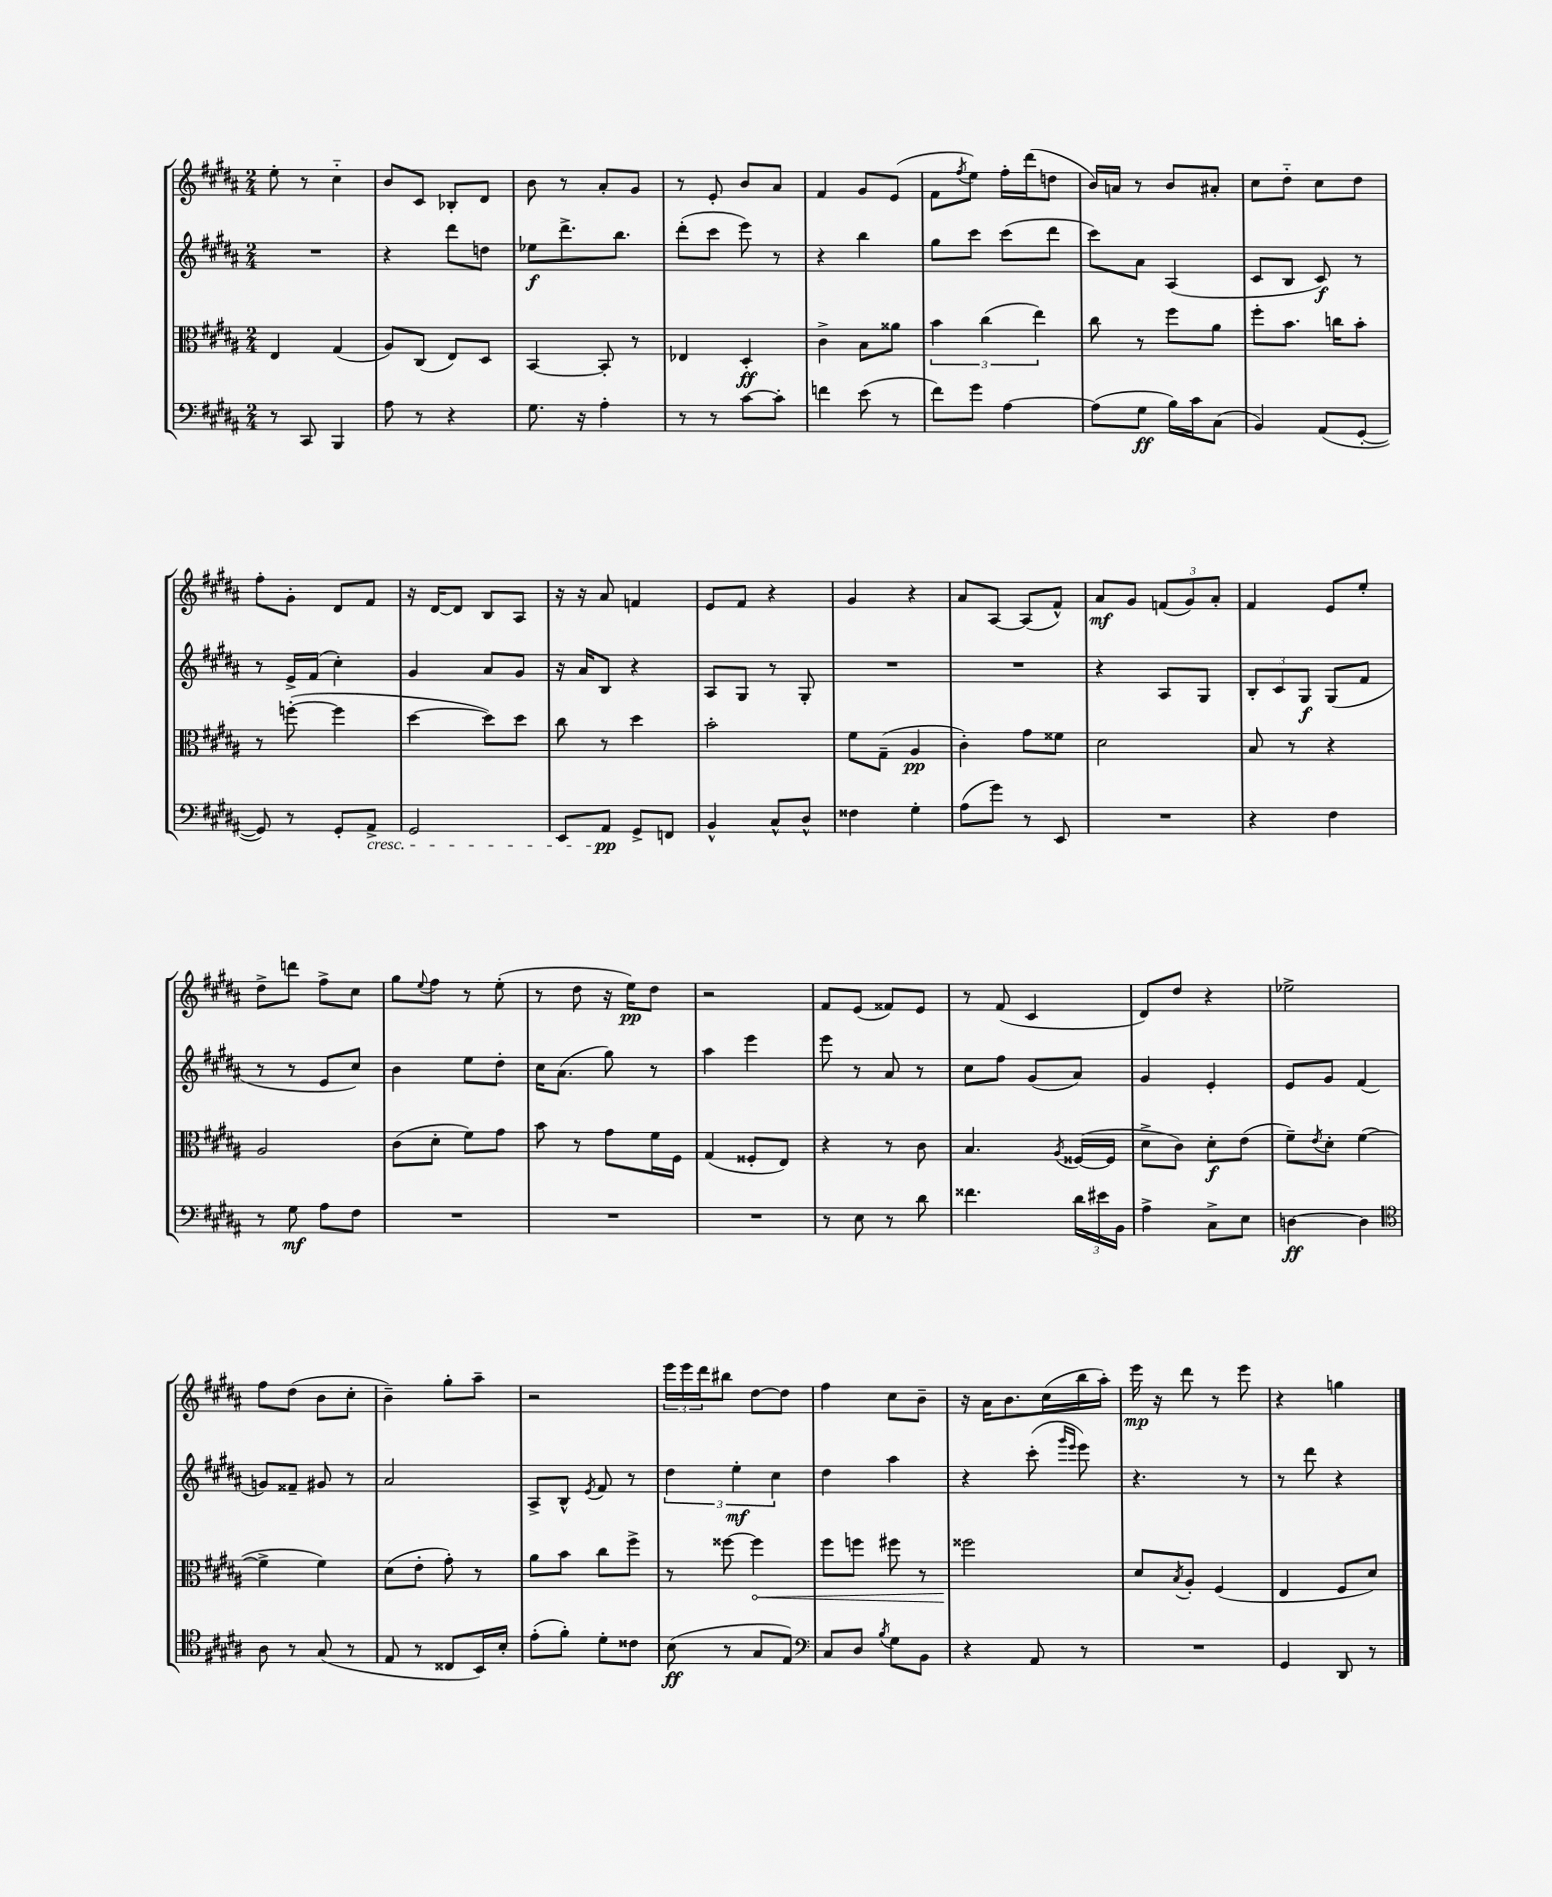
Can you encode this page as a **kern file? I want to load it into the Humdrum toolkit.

**kern	**kern	**kern	**kern
*staff4	*staff3	*staff2	*staff1
*clefF4	*clefC3	*clefG2	*clefG2
*k[f#c#g#d#a#]	*k[f#c#g#d#a#]	*k[f#c#g#d#a#]	*k[f#c#g#d#a#]
*M2/4	*M2/4	*M2/4	*M2/4
8r	4E	2r	8ee'
8CC#	.	.	8r
4BBB	(4G#	.	4cc#'~
=	=	=	=
8A#	8A#)	4r	8b
8r	(8C#	.	8c#
4r	8E)	8ddd#	8B-'
.	8D#	8dd	8d#
=	=	=	=
8.G#	[4BB	8ee-	8b
.	.	8.ddd#^	8r
16r	.	.	.
4A#'	8BB']	.	8a#'
.	.	8.bb	.
.	8r	.	8g#
=	=	=	=
8r	4E-	(8ddd#'	8r
8r	.	8ccc#	8e'
[8c#	4D#'	8eee)	8b
8c#']	.	8r	8a#
=	=	=	=
4f	4c#^	4r	4f#
(8e	8B	4bb	8g#
8r	8a##	.	(8e
=	=	=	=
8f#)	6b	8gg#	8f#
.	.	.	8qff#
8g#	.	8ccc#	8ee)
.	(6cc#	.	.
[4A#	.	(8ccc#	16ff#'
.	.	.	(16ddd#
.	6ee)	.	.
.	.	8ddd#	8dd
=	=	=	=
(8A#]	8cc#	8ccc#)	16b)
.	.	.	16a
8G#	8r	8a#	8r
16B)	8ff#	(4A#	8b
16c#	.	.	.
(8C#	8a#	.	8a#'
=	=	=	=
4BB)	8ff#'	8c#	8cc#
.	8.b	8B	8dd#'~
(8AA#	.	8c#)	8cc#
.	16cc	.	.
[8GG#'	8b'	8r	8dd#
=	=	=	=
8GG#])	8r	8r	8ff#'
8r	([8ff'	16e^	8g#'
.	.	(16f#	.
8GG#'	4ff]	4cc#')	8d#
8AA#^	.	.	8f#
=	=	=	=
2GG#	[4dd#	4g#	16r
.	.	.	[16d#
.	.	.	8d#]
.	8dd#])	8a#	8B
.	8dd#	8g#	8A#
=	=	=	=
8EE	8cc#	16r	16r
.	.	16a#	16r
8AA#	8r	8B	8a#
8GG#^	4dd#	4r	4f
8FF	.	.	.
=	=	=	=
4BB^^	2b'	8A#	8e
.	.	8G#	8f#
8C#^^	.	8r	4r
8D#^^	.	8G#'	.
=	=	=	=
4F##	8f#	2r	4g#
.	(8G#~	.	.
4G#'	4A#	.	4r
=	=	=	=
(8A#	4c#')	2r	8a#
8g#)	.	.	[8A#
8r	8g#	.	(8A#]
8EE	8f##	.	8f#^^)
=	=	=	=
2r	2d#	4r	8a#
.	.	.	8g#
.	.	8A#	(12f
.	.	.	12g#)
.	.	8G#	.
.	.	.	12a#'
=	=	=	=
4r	8B	12B'	4f#
.	.	12c#	.
.	8r	.	.
.	.	12G#	.
4F#	4r	(8G#	8e
.	.	8f#	8ee'
=	=	=	=
8r	2A#	8r	8dd#^
8G#	.	8r	8ddd
8A#	.	8e	8ff#^
8F#	.	8cc#)	8cc#
=	=	=	=
2r	(8c#	4b	8gg#
.	.	.	8qqee
.	8d#'	.	8ff#
.	8f#)	8ee	8r
.	8g#	8dd#'	(8ee'
=	=	=	=
2r	8b	16cc#	8r
.	.	(8.a#	.
.	8r	.	8dd#
.	8g#	8gg#)	16r
.	.	.	16ee)
.	16f#	8r	8dd#
.	16F#	.	.
=	=	=	=
2r	(4G#	4aa#	2r
.	8F##'	4eee	.
.	8E)	.	.
=	=	=	=
8r	4r	8eee	8f#
8E	.	8r	(8e
8r	8r	8a#	8f##)
8d#	8c#	8r	8e
=	=	=	=
4.f##	4.B	8cc#	8r
.	.	8ff#	(8f#
.	.	(8g#	4c#
.	8qA#	.	.
24d#	([16F##	8a#)	.
24e#	.	.	.
.	16F##]	.	.
24BB	.	.	.
=	=	=	=
4A#^	8d#^	4g#	8d#)
.	8c#)	.	8dd#
8C#^	8d#'	4e'	4r
8E	(8e	.	.
=	=	=	=
[4D	8f#~)	8e	2ee-^
.	8qe	.	.
.	8d#'	8g#	.
4D]	([4f#	(4f#	.
=	=	=	=
*clefC4	*	*	*
8A#	4f#^]	8g)	8ff#
8r	.	8f##~	(8dd#
(8G#	4f#)	8g#	8b
8r	.	8r	8cc#'
=	=	=	=
8E	(8d#	2a#	4b~)
8r	8e'	.	.
8C##	8g#')	.	8gg#'
16BB)	8r	.	8aa#~
16B'	.	.	.
=	=	=	=
(8e'	8a#	8A#^	2r
8f#')	8b	8B^^	.
.	.	8qe	.
8d#'	8cc#	8f#	.
8c##	8ff#^	8r	.
=	=	=	=
(8B	8r	6dd#	24eee
.	.	.	24eee
.	.	.	24ddd#
8r	[8ff##	.	8bb#
.	.	6ee'	.
8G#	4ff##]	.	[8dd#
.	.	6cc#	.
8E)	.	.	8dd#]
=	=	=	=
*clefF4	*	*	*
8C#	8ff#	4dd#	4ff#
8D#	8ff	.	.
8qB	.	.	.
8G#	8ff#	4aa#	8cc#
8BB	8r	.	8b~
=	=	=	=
4r	2ff##	4r	16r
.	.	.	16a#
.	.	.	8.b
8AA#	.	(8ccc#'	.
.	.	.	(16cc#
.	.	16qqggg#	.
.	.	16qqeee	.
8r	.	8eee)	16bb
.	.	.	16aa#')
=	=	=	=
2r	8d#	4.r	16eee
.	.	.	16r
.	8qB	.	.
.	8A#'	.	8ddd#
.	(4F#	.	8r
.	.	8r	8eee
=	=	=	=
4GG#	4E	8r	4r
.	.	8ddd#	.
8DD#	8F#	4r	4gg
8r	8d#)	.	.
==	==	==	==
*-	*-	*-	*-
